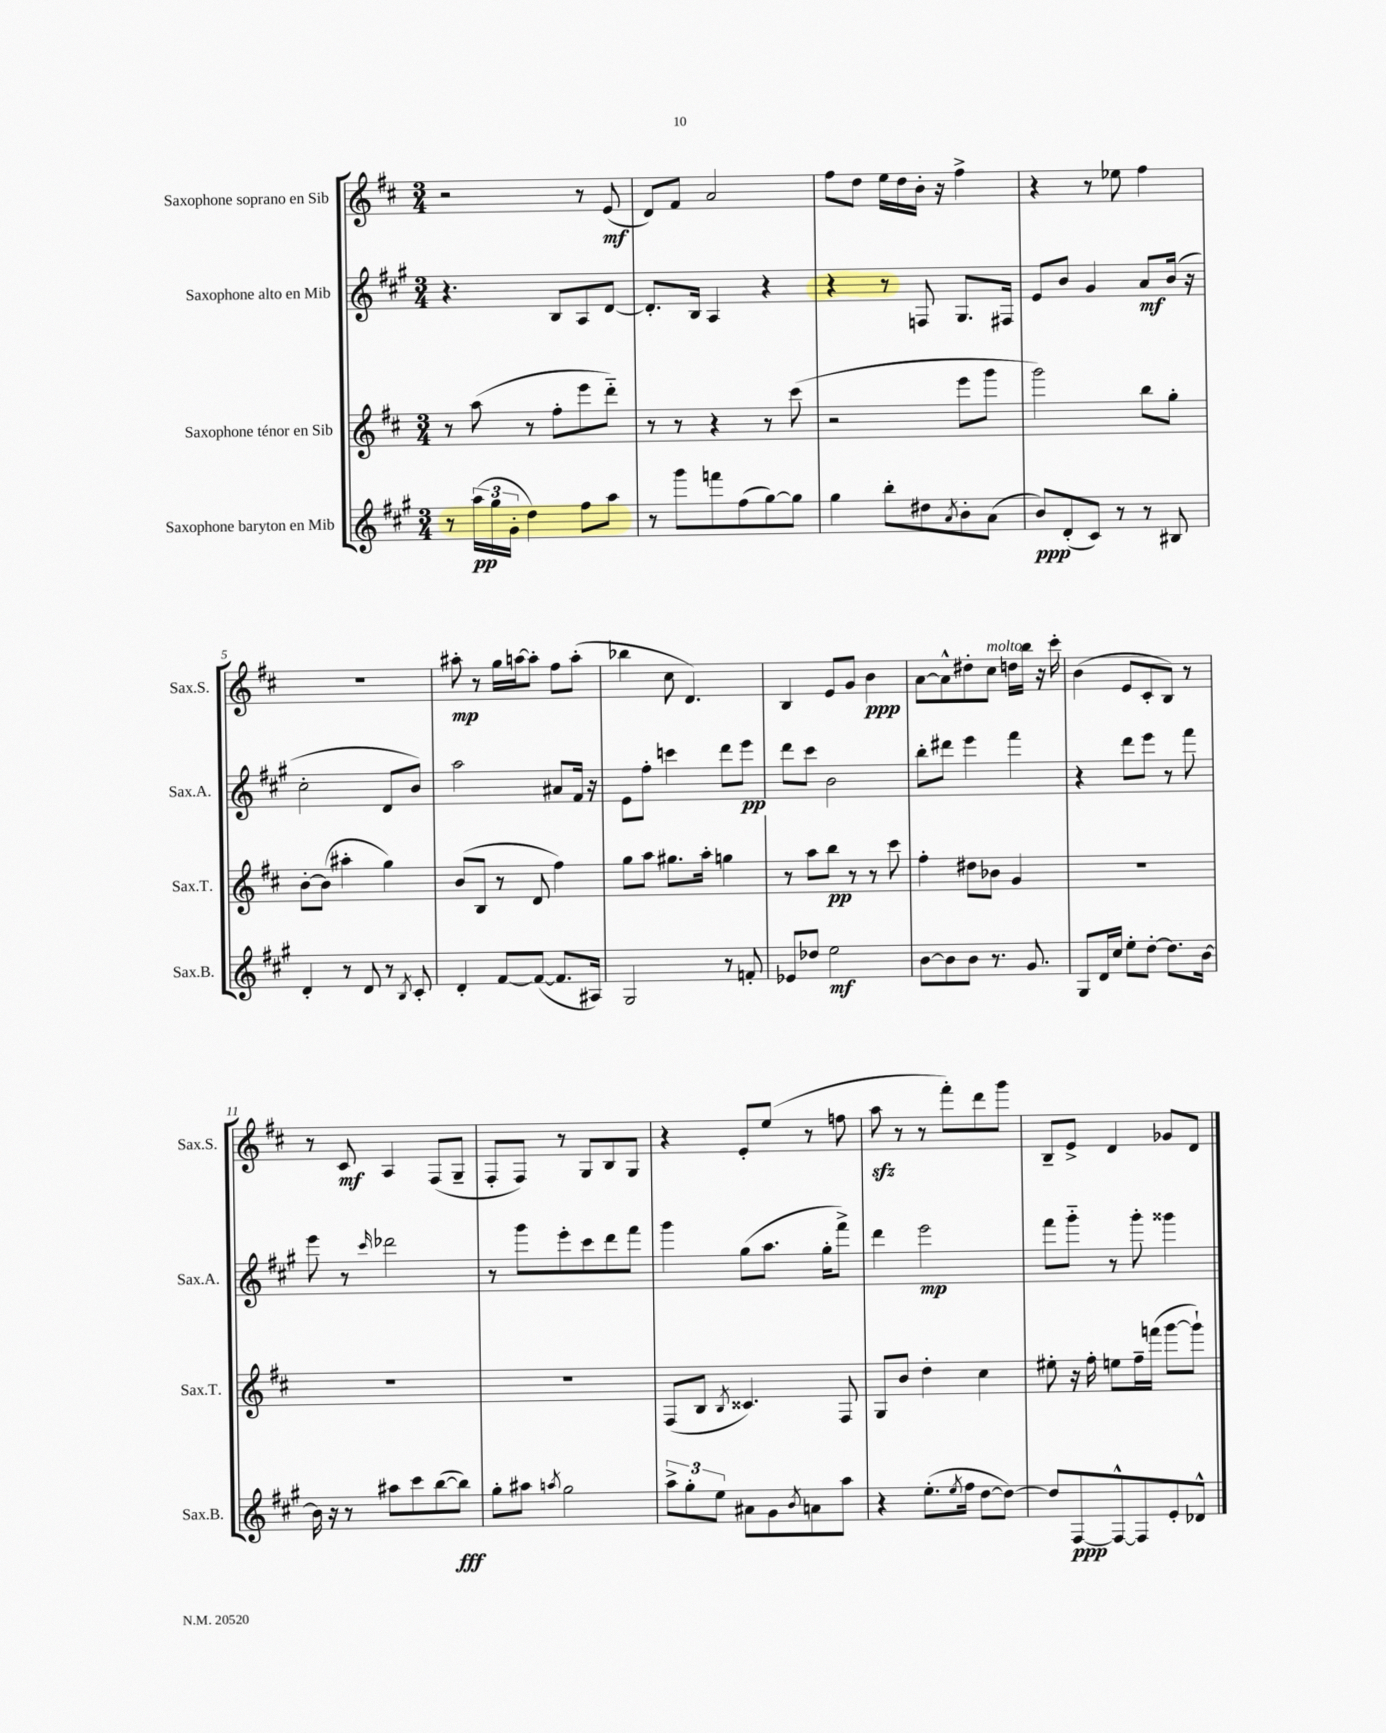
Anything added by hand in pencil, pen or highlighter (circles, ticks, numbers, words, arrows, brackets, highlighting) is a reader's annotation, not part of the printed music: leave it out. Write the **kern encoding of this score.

**kern	**dynam	**kern	**dynam	**kern	**dynam	**kern	**dynam
*part4	*part4	*part3	*part3	*part2	*part2	*part1	*part1
*staff4	*staff4	*staff3	*staff3	*staff2	*staff2	*staff1	*staff1
*I"Saxophone baryton en Mib	*	*I"Saxophone ténor en Sib	*	*I"Saxophone alto en Mib	*	*I"Saxophone soprano en Sib	*
*I'Sax.B.	*	*I'Sax.T.	*	*I'Sax.A.	*	*I'Sax.S.	*
*clefG2	*	*clefG2	*	*clefG2	*	*clefG2	*
*k[f#c#g#]	*	*k[f#c#]	*	*k[f#c#g#]	*	*k[f#c#]	*
*M3/4	*	*M3/4	*	*M3/4	*	*M3/4	*
=1	=1	=1	=1	=1	=1	=1	=1
8r	.	8r	.	4.r	.	2r	.
(24aa\LL	pp	(8aa\	.	.	.	.	.
24gg#\	.	.	.	.	.	.	.
24g#'\JJ	.	.	.	.	.	.	.
4dd\)	.	8r	.	.	.	.	.
.	.	8ff#'\L	.	8B/L	.	.	.
8ff#\L	.	8eee\	.	8A/	.	8r	.
8aa\J	.	8ddd\J)	.	[8d/J	.	(8e/	mf
=2	=2	=2	=2	=2	=2	=2	=2
8r	.	8r	.	8.d'/L]	.	8d/L)	.
8ggg#\L	.	8r	.	.	.	8f#/J	.
.	.	.	.	16B/Jk	.	.	.
8fffn\	.	4r	.	4A/	.	2a/	.
(8ff#\	.	.	.	.	.	.	.
[8gg#\)	.	8r	.	4r	.	.	.
8gg#\J]	.	(8ccc#\	.	.	.	.	.
=3	=3	=3	=3	=3	=3	=3	=3
4gg#\	.	2r	.	4r	.	8ff#\L	.
.	.	.	.	.	.	8dd\J	.
8bb'\L	.	.	.	8r	.	16ee\LL	.
.	.	.	.	.	.	16dd\	.
8dd#X\	.	.	.	8Fn/	.	16b'\JJ	.
.	.	.	.	.	.	16r	.
8qa/	.	.	.	.	.	.	.
8b'\	.	8eee\L	.	8.G#/L	.	4ff#^\	.
(8a\J	.	8ggg\J	.	.	.	.	.
.	.	.	.	16F#X/Jk	.	.	.
=4	=4	=4	=4	=4	=4	=4	=4
8b/L)	ppp	2ggg\)	.	8e/L	.	4r	.
(8d'/	.	.	.	8b/J	.	.	.
8c#/J)	.	.	.	4g#/	.	8r	.
8r	.	.	.	.	.	8ee-X\	.
8r	.	8bb\L	.	8a/L	mf	4ff#\	.
8B#X/	.	8gg'\J	.	(16b/Jk	.	.	.
.	.	.	.	16r	.	.	.
!!LO:LB:g=z
=5	=5	=5	=5	=5	=5	=5	=5
4d'/	.	[8b'\L	.	2cc#'\	.	2.r	.
.	.	(8b\J]	.	.	.	.	.
8r	.	4aa#X'\	.	.	.	.	.
8d/	.	.	.	.	.	.	.
8r	.	4gg\)	.	8d/L	.	.	.
8qB/	.	.	.	.	.	.	.
8c#'/	.	.	.	8b/J)	.	.	.
=6	=6	=6	=6	=6	=6	=6	=6
4d'/	.	(8b/L	.	2aa\	.	8aa#X'\	mp
.	.	8B/J	.	.	.	8r	.
[8f#/L	.	8r	.	.	.	16gg\LL	.
.	.	.	.	.	.	[16aan\J	.
(8f#/J_	.	8d/	.	.	.	8aa'\J]	.
8.f#/L]	.	4ff#\)	.	8a#X/L	.	8ff#\L	.
.	.	.	.	16f#/Jk	.	(8aa'\J	.
16A#X/Jk)	.	.	.	16r	.	.	.
=7	=7	=7	=7	=7	=7	=7	=7
2G#/	.	8gg\L	.	8e\L	.	4bb-X\	.
.	.	8aa\J	.	8ff#'\J	.	.	.
.	.	8.gg#X\L	.	4cccn\	.	8cc#\	.
.	.	.	.	.	.	4.d/)	.
.	.	16aa'\Jk	.	.	.	.	.
8r	.	4ggn\	.	8ddd\L	.	.	.
8fn'/	.	.	.	8eee\J	pp	.	.
=8	=8	=8	=8	=8	=8	=8	=8
8e-X/L	.	8r	.	8ddd\L	.	4B/	.
8dd-X/J	.	8aa\L	.	8ccc#\J	.	.	.
2ee\	mf	8bb\J	pp	2b\	.	8e/L	.
.	.	8r	.	.	.	8g/J	.
.	.	8r	.	.	.	4b\	ppp
.	.	8ccc#\	.	.	.	.	.
=9	=9	=9	=9	=9	=9	=9	=9
[8b\L	.	4ff#'\	.	8bb'\L	.	[8a\L	.
8b\]	.	.	.	8ddd#X\J	.	8a^^\]	.
8b\J	.	8dd#X\L	.	4eee\	.	8dd#X'\	.
!	!	!	!	!	!	!LO:TX:a:i:t=molto	!
8.r	.	8b-X\J	.	.	.	8cc#\J	.
.	.	4g/	.	4fff#\	.	16ddn\LL	.
8.g#/	.	.	.	.	.	16bb\JJ	.
.	.	.	.	.	.	16r	.
.	.	.	.	.	.	16ccc#'\	.
=10	=10	=10	=10	=10	=10	=10	=10
8G#/L	.	2.r	.	4r	.	(4b\	.
16d/L	.	.	.	.	.	.	.
16cc#/JJ	.	.	.	.	.	.	.
8ee'\L	.	.	.	8ddd\L	.	8e/L	.
[8dd'\J	.	.	.	8eee\J	.	8c#'/	.
8.dd\L]	.	.	.	8r	.	8B/J)	.
.	.	.	.	8fff#\	.	8r	.
[16b\Jk	.	.	.	.	.	.	.
!!LO:LB:g=z
=11	=11	=11	=11	=11	=11	=11	=11
16b\]	.	2.r	.	8eee\	.	8r	.
16r	.	.	.	.	.	.	.
8r	.	.	.	8r	.	8c#/	mf
.	.	.	.	16qqccc#/	.	.	.
8aa#X\L	.	.	.	2ddd-X\	.	4A/	.
8ccc#\	.	.	.	.	.	.	.
([8bb\	.	.	.	.	.	(8F#/L	.
8bb\J])	fff	.	.	.	.	8G~/J	.
=12	=12	=12	=12	=12	=12	=12	=12
8gg#'\L	.	2.r	.	8r	.	8F#'/L	.
8aa#X\J	.	.	.	8ggg#\L	.	8F#/J)	.
8qaan/	.	.	.	.	.	.	.
2gg#\	.	.	.	8eee'\	.	8r	.
.	.	.	.	8ccc#\	.	8G/L	.
.	.	.	.	8ddd\	.	8B/	.
.	.	.	.	8fff#\J	.	8G/J	.
=13	=13	=13	=13	=13	=13	=13	=13
12aa^\L	.	(8F#/L	.	4ggg#\	.	4r	.
12gg#'\	.	.	.	.	.	.	.
.	.	8B/J	.	.	.	.	.
12ee\J	.	.	.	.	.	.	.
.	.	8qB/	.	.	.	.	.
8a#X\L	.	4.c##X/)	.	(8gg#\L	.	8e'/L	.
8g#\	.	.	.	8.aa\J	.	(8ee/J	.
8qb/	.	.	.	.	.	.	.
8an\	.	.	.	.	.	8r	.
.	.	.	.	16gg#'\KL	.	.	.
8aa\J	.	8F#/	.	8fff#^\J)	.	8ffn\	.
=14	=14	=14	=14	=14	=14	=14	=14
4r	.	8G/L	.	4ddd\	.	8aazz\	.
.	.	8b/J	.	.	.	8r	.
(8.ee'\L	.	4dd'\	.	2eee\	mp	8r	.
.	.	.	.	.	.	8fff#'\L)	.
8qee/	.	.	.	.	.	.	.
16ff#\Jk	.	.	.	.	.	.	.
[8dd\L	.	4cc#\	.	.	.	8ddd\	.
8dd\J_)	.	.	.	.	.	8ggg\J	.
=15	=15	=15	=15	=15	=15	=15	=15
8dd/L]	.	8ee#X'\	.	8fff#\L	.	8B~/L	.
[8F#/	ppp	16r	.	8ggg#\J	.	8e^/J	.
.	.	16ff#'\	.	.	.	.	.
8F#^^/_	.	8een\L	.	8r	.	4d/	.
8F#/]	.	16ff#~\L	.	8ggg#'\	.	.	.
.	.	(16fffn\JJ	.	.	.	.	.
8e'/	.	[8ggg\L	.	4ggg##X\	.	8g-X/L	.
8d-X^^/J	.	8ggg`\J])	.	.	.	8d/J	.
==	==	==	==	==	==	==	==
*-	*-	*-	*-	*-	*-	*-	*-
